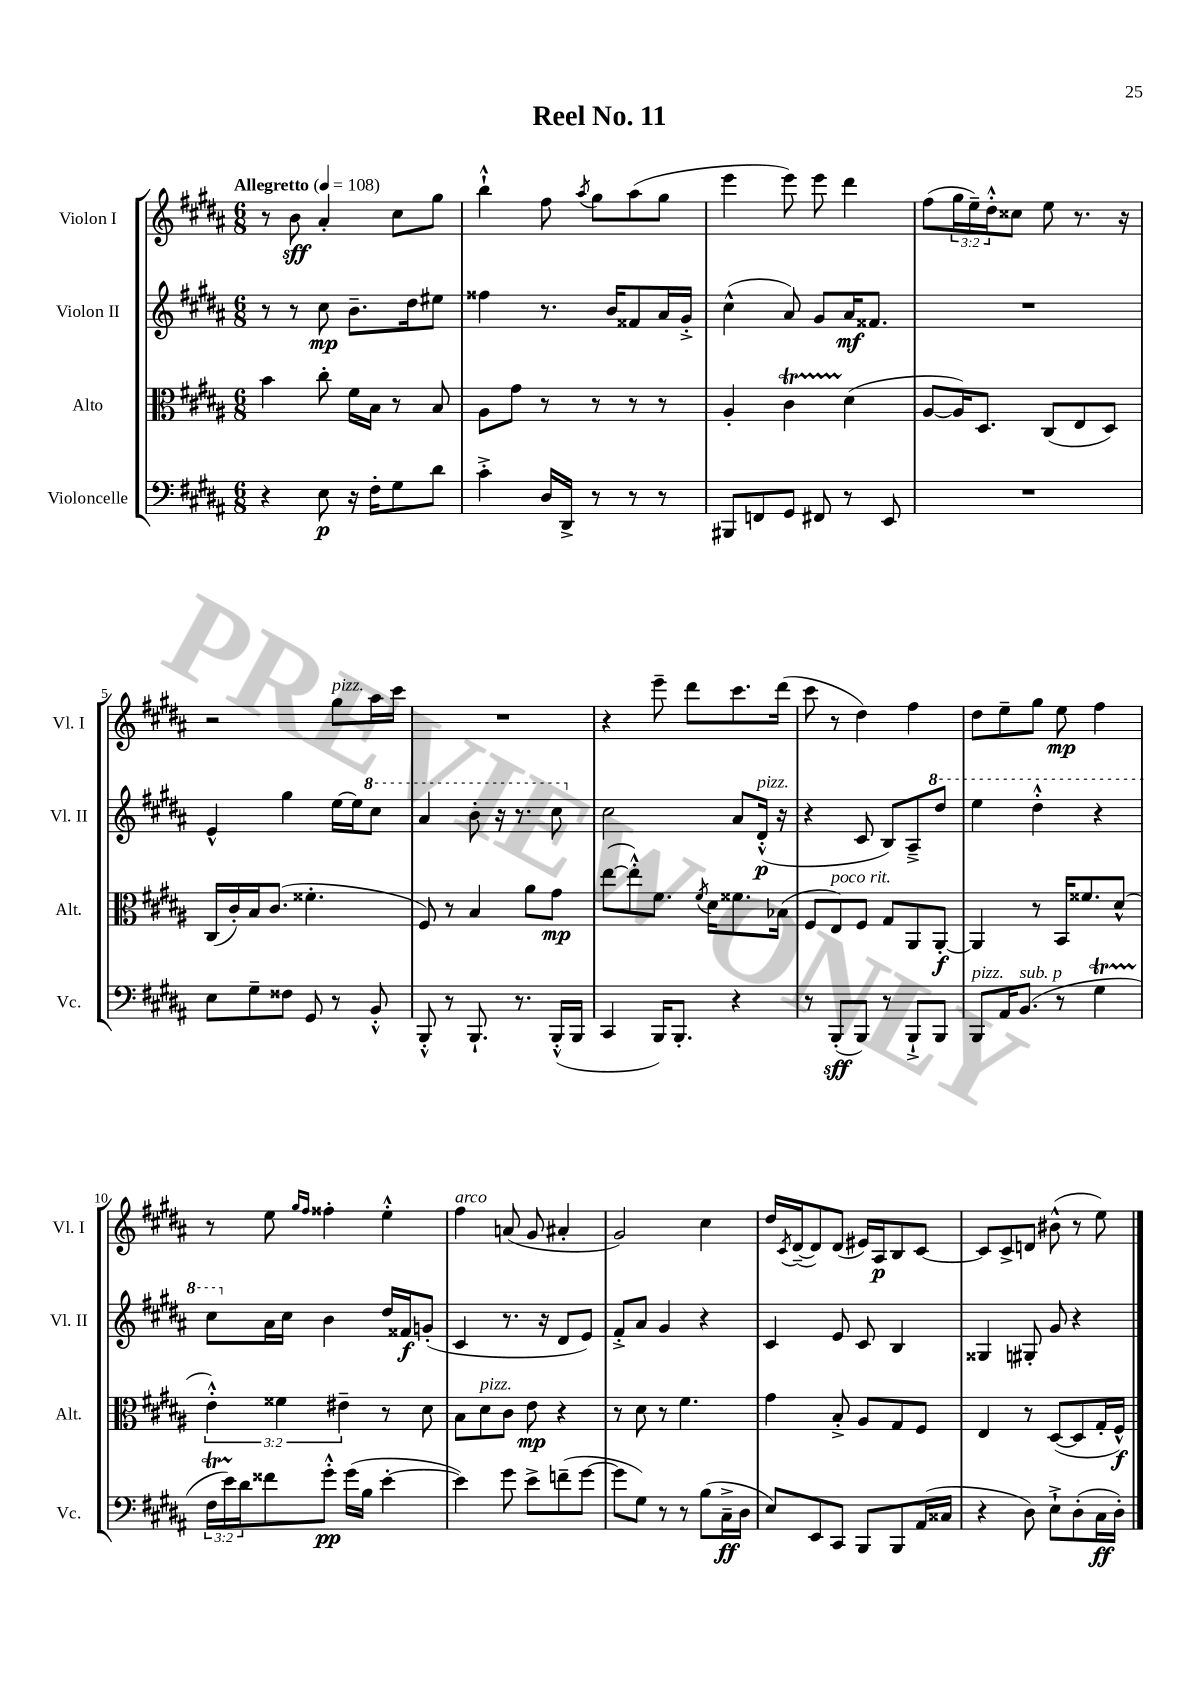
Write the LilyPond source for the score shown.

\header { title = "Reel No. 11" }
<<
\new StaffGroup <<
\new Staff = "s0" \with { instrumentName = "Violon I" shortInstrumentName = "Vl. I" } {
    \clef treble \key b \major \numericTimeSignature \time 6/8 \override Staff.TupletNumber.text = #tuplet-number::calc-fraction-text \tempo "Allegretto" 4 = 108
    r8 b'8\sff ais'4-. cis''8 gis''8 |
    b''4-!-^ fis''8 \acciaccatura { ais''8 } gis''8 ais''8( gis''8 |
    e'''4 e'''8) e'''8 dis'''4 |
    fis''8( \tuplet 3/2 { gis''16 e''16--) dis''16-.-^ } cisis''8 e''8 r8. r16 |
    r2 gis''8^\markup { \italic "pizz." } ais''16 cis'''16 |
    R2. |
    r4 e'''8-- dis'''8 cis'''8. dis'''16( |
    cis'''8 r8 dis''4) fis''4 |
    dis''8 e''8-- gis''8 e''8\mp fis''4 |
    r8 e''8 \grace { gis''16 fis''16 } fisis''4-. e''4-.-^ |
    fis''4^\markup { \italic "arco" } a'8( gis'8 ais'4-. |
    gis'2) cis''4 |
    dis''16 \acciaccatura { cis'8 } dis'16~--( dis'8) dis'8( eis'16) ais16\p b8 cis'8~ |
    cis'8 cis'8-> d'8 bis'8-^( r8 e''8) \bar "|." |
}
\new Staff = "s1" \with { instrumentName = "Violon II" shortInstrumentName = "Vl. II" } {
    \clef treble \key b \major \numericTimeSignature \time 6/8
    r8 r8 cis''8\mp b'8.-- dis''16 eis''8 |
    fisis''4 r8. b'16 fisis'8 ais'16 gis'16-.-> |
    cis''4-^( ais'8) gis'8 ais'16\mf fisis'8. |
    R2. |
    e'4-^ gis''4 e''16~ e''16 \ottava #1 cis'''8 |
    ais''4 b''8-. r16 r8. cis'''8 \ottava #0 |
    cis''2 ais'8 dis'16-.-^\p^\markup { \italic "pizz." }( r16 |
    r4 cis'8 b8) ais8---> \ottava #1 dis'''8 |
    e'''4 dis'''4-.-^ r4 |
    cis'''8 \ottava #0 ais'16 cis''16 b'4 dis''16 fisis'16\f g'8-.( |
    cis'4 r8. r16 dis'8 e'8) |
    fis'8-.-> ais'8 gis'4 r4 |
    cis'4 e'8 cis'8 b4 |
    gisis4 gis8-. gis'8 r4 \bar "|." |
}
\new Staff = "s2" \with { instrumentName = "Alto" shortInstrumentName = "Alt." } {
    \clef alto \key b \major \numericTimeSignature \time 6/8 \override Staff.TupletNumber.text = #tuplet-number::calc-fraction-text
    b'4 cis''8-. fis'16 b16 r8 b8 |
    ais8 gis'8 r8 r8 r8 r8 |
    ais4-. cis'4\startTrillSpan dis'4\stopTrillSpan( |
    ais8~ ais16) dis8. cis8( e8 dis8) |
    cis16( cis'16-.) b16 cis'8.( fisis'4.-. |
    fis8) r8 b4 ais'8 gis'8\mp |
    e''8~( e''8-.-^) fis'8. \acciaccatura { fis'8 } dis'16 fisis'8. bes16( |
    fis8 e8^\markup { \italic "poco rit." }) fis8 gis8 ais,8 ais,8~-.\f |
    ais,4 r8 b,16 fisis'8. dis'8-^( |
    \tuplet 3/2 { e'4-.-^) fisis'4 eis'4-- } r8 dis'8 |
    b8 dis'8^\markup { \italic "pizz." } cis'8 e'8\mp r4 |
    r8 dis'8 r8 fis'4. |
    gis'4 b8-.-> ais8 gis8 fis8 |
    e4 r8 dis8~( dis8 gis16-. fis16-^\f) \bar "|." |
}
\new Staff = "s3" \with { instrumentName = "Violoncelle" shortInstrumentName = "Vc." } {
    \clef bass \key b \major \numericTimeSignature \time 6/8 \override Staff.TupletNumber.text = #tuplet-number::calc-fraction-text
    r4 e8\p r16 fis16-. gis8 dis'8 |
    cis'4-.-> dis16 dis,16-> r8 r8 r8 |
    bis,,8 f,8 gis,8 fis,8 r8 e,8 |
    R2. |
    e8 gis8-- fisis8 gis,8 r8 b,8-.-^ |
    b,,8-.-^ r8 b,,8.-! r8. b,,16-.-^( b,,16 |
    cis,4 b,,16) b,,8.-. r4 |
    r8 b,,8-.\sff( b,,8) r8 b,,8-!-> b,,8 |
    b,,8^\markup { \italic "pizz." } ais,16 b,8.^\markup { \italic "sub. p" }( r8 gis4\startTrillSpan |
    \tuplet 3/2 { fis16 e'16\stopTrillSpan) dis'16 } fisis'8 gis'8-.-^\pp gis'16( b16 e'4~-. |
    e'4) gis'8 e'8-> f'8--( gis'8~ |
    gis'8 gis8) r8 r8 b8( cis16--->\ff dis16 |
    e8) e,8 cis,8 b,,8 b,,8 ais,16( cisis16 |
    r4 dis8) e8-!-> dis8-.( cis16\ff dis16-.) \bar "|." |
}
>>
>>
